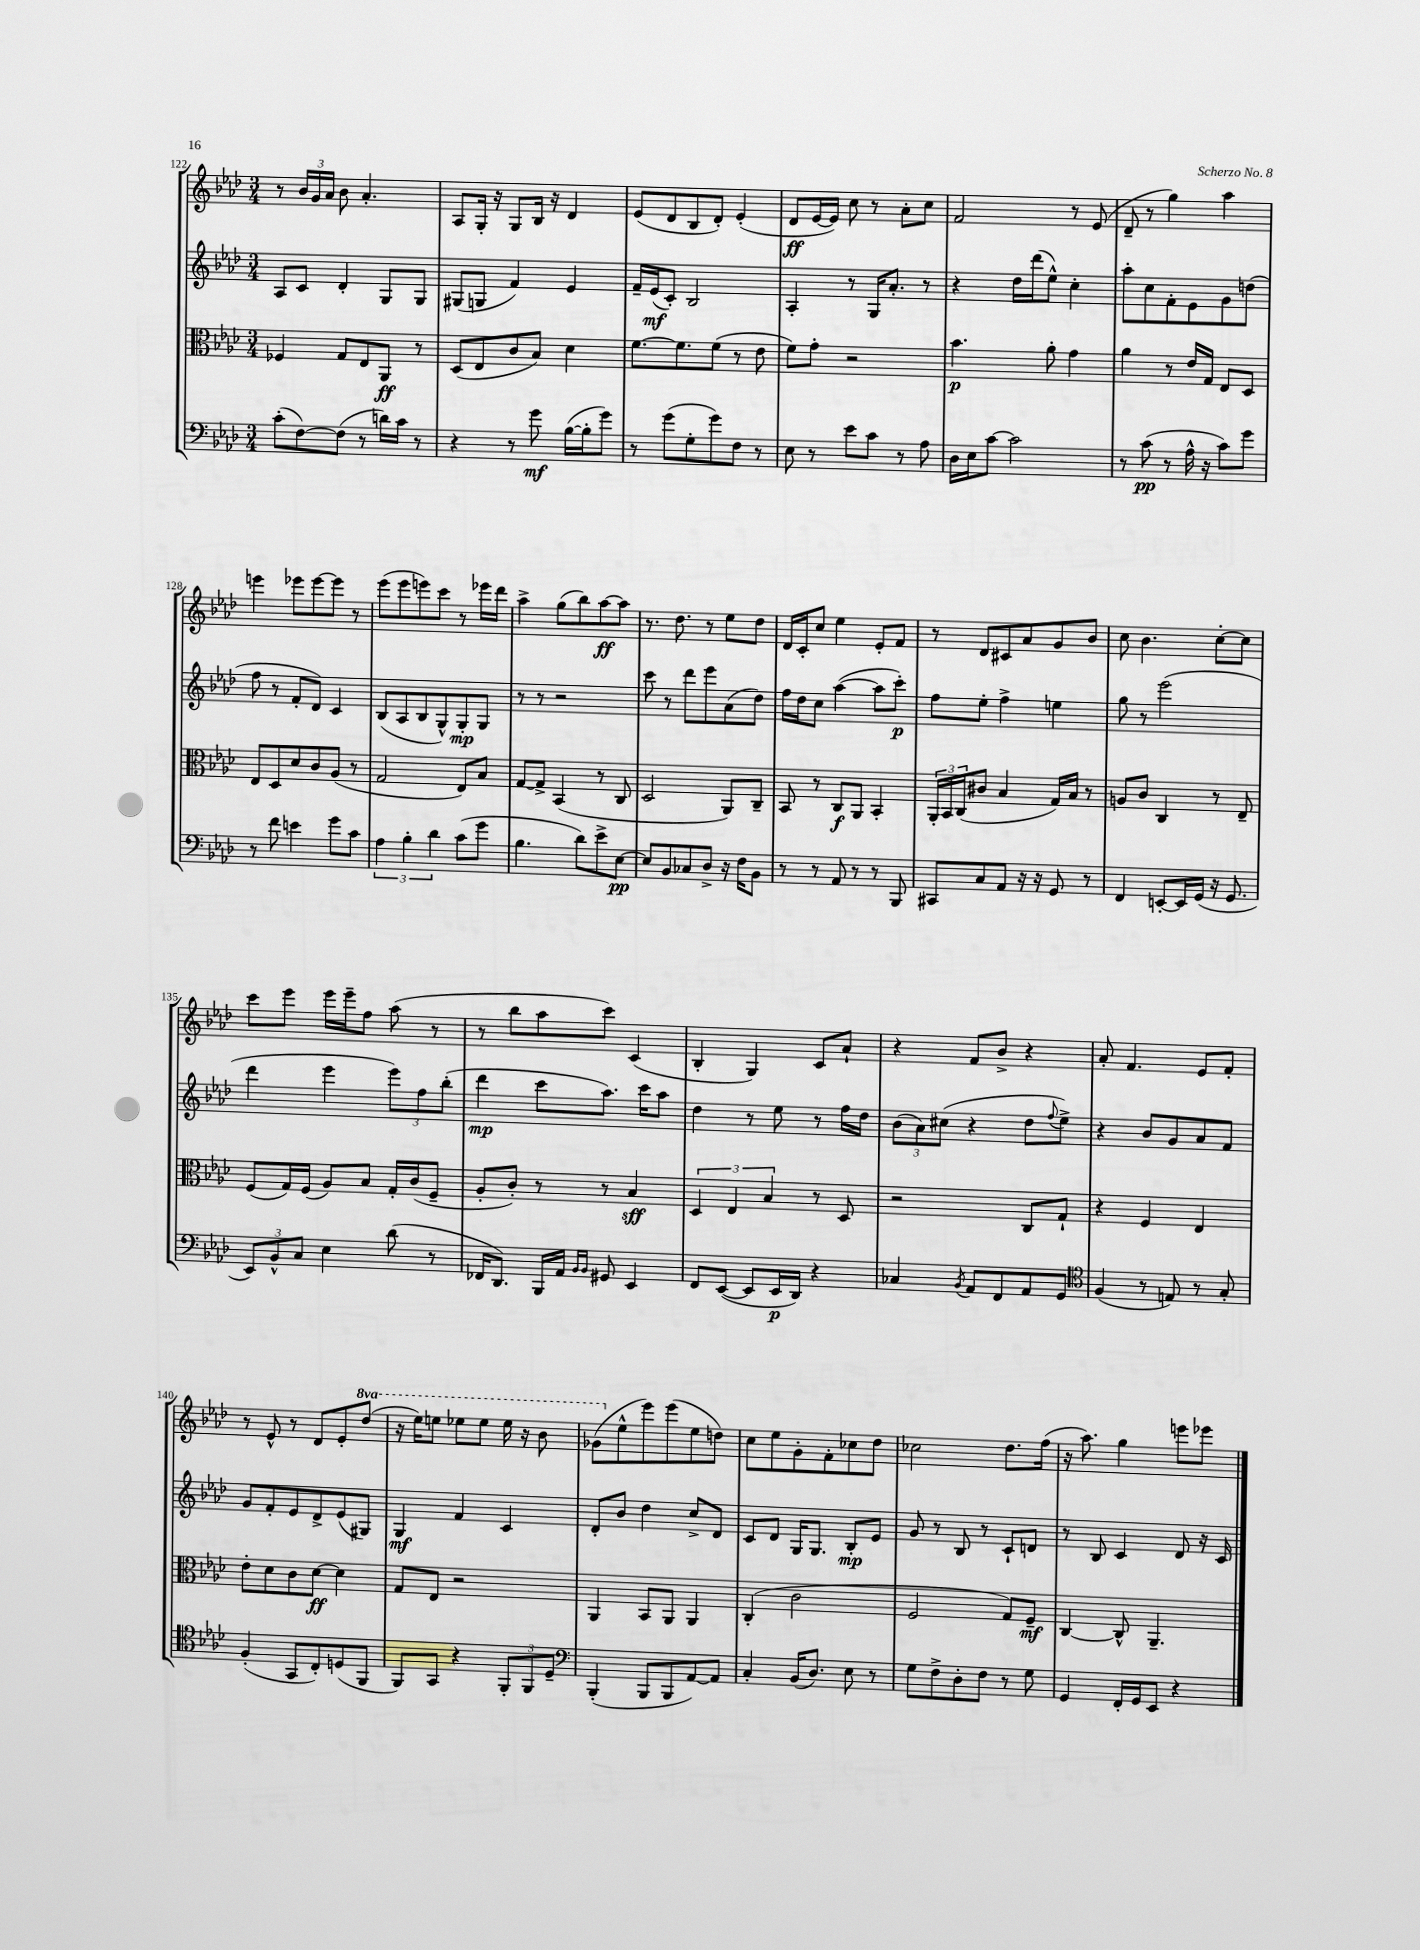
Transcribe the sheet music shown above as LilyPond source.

<<
\new StaffGroup <<
\new Staff = "s0" {
    \clef treble \key aes \major \numericTimeSignature \time 3/4 \set Staff.ottavationMarkups = #ottavation-simple-ordinals
    r8 \tuplet 3/2 { bes'16 g'16 aes'16 } bes'8 aes'4.-. |
    aes8 g16-. r16 g8 bes16 r16 des'4 |
    ees'8( des'8 bes8 des'8-.) ees'4-.( |
    des'8\ff ees'16~ ees'16) c''8 r8 aes'8-. c''8 |
    f'2 r8 ees'8( |
    des'8-- r8 g''4) aes''4 |
    e'''4 ees'''8 ees'''8~ ees'''8 r8 |
    ees'''8( ees'''8 e'''8) c'''8 r8 ees'''16 des'''16 |
    aes''4-> g''8( bes''8) aes''8~\ff aes''8 |
    r8. des''8. r8 ees''8 des''8 |
    des'16 c'16-. c''8 ees''4 ees'8-. f'8 |
    r8 des'8 cis'8 aes'8 g'8 bes'8 |
    c''8 bes'4. c''8~-. c''8 |
    c'''8 ees'''8 ees'''16 ees'''16-- f''8 aes''8( r8 |
    r8 bes''8 aes''8 c'''8) c'4( |
    bes4-. g4) c'8 aes'8-! |
    r4 f'8 bes'8-> r4 |
    aes'8-. f'4. ees'8 f'8-. |
    r8 ees'8-^ r8 des'8 ees'8-. \ottava #1 des'''8( |
    r16 ees'''16) e'''8 ees'''8 ees'''8 ees'''16 r16 bes''8 |
    ges''8( \ottava #0 ees''8-^ ees'''8) ees'''8( ees''8 d''8) |
    c''8 ees''8 g'8-. f'8-. ces''8 des''8 |
    ces''2 des''8. f''16( |
    r16 aes''8.) g''4 e'''8 ees'''8 \bar "|." |
}
\new Staff = "s1" {
    \clef treble \key aes \major \numericTimeSignature \time 3/4
    aes8 c'8 des'4-. g8 g8 |
    gis8( g8 f'4) ees'4 |
    f'16-- ees'16\mf( c'8-.) bes2 |
    aes4-. r8 g16 aes'8.-. r8 |
    r4 des''16 des'''16( ees''8-^) c''4-. |
    aes''8-. c''8 f'8-. ees'8 g'8 d''8( |
    f''8 r8 f'8-. des'8) c'4 |
    bes8( aes8 bes8 g8-^) g8-.\mp g8 |
    r8 r8 r2 |
    c'''8 r8 des'''8 ees'''8 aes'8( des''8) |
    f''16 des''16 c''8 aes''4~( aes''8 c'''8-.\p) |
    f''8 ees''8-. f''4-> e''4 |
    g''8 r8 ees'''2( |
    des'''4 ees'''4 \tuplet 3/2 { ees'''8) f''8 bes''8-.( } |
    des'''4\mp c'''8 aes''8.) c'''16 aes''8 |
    des''4 r8 ees''8 r8 f''16 des''16 |
    \tuplet 3/2 { bes'8( aes'8) cis''8( } r4 des''8 \appoggiatura { f''8 } ees''8->) |
    r4 bes'8 g'8 aes'8 f'8 |
    g'8 f'8-. ees'8 des'8-> ees'8( gis8) |
    g4\mf f'4 c'4 |
    des'8-. bes'8 des''4 c''8-> des'8 |
    c'8 des'8 g16 g8. bes8-.\mp ees'8 |
    g'8 r8 bes8 r8 c'8-! d'8 |
    r8 bes8 c'4 des'8 r16 c'16 \bar "|." |
}
\new Staff = "s2" {
    \clef alto \key aes \major \numericTimeSignature \time 3/4
    fes4 g8 ees8 aes,8\ff r8 |
    des8( ees8 c'8 bes8) des'4 |
    f'8.~ f'8. f'8( r8 ees'8 |
    f'8) g'8-. r2 |
    bes'4.\p aes'8-. g'4 |
    aes'4 r8 ees'16 g16 ees8 des8 |
    ees8 des8 des'8 c'8 aes8( r8 |
    g2 ees8) bes8 |
    g8~ g8-> bes,4( r8 c8 |
    des2 aes,8) c8-- |
    bes,8 r8 c8\f aes,8 bes,4-. |
    \tuplet 3/2 { aes,16-. bes,16 c16( } cis'8 bes4 g16) bes16 r8 |
    a8 c'8 c4 r8 ees8-- |
    f8( g16) f16( aes8) bes8 g16-. c'16( f8-- |
    aes8-. c'8-.) r8 r8 bes4\sff |
    \tuplet 3/2 { des4 ees4 bes4 } r8 des8 |
    r2 c8 g8-! |
    r4 f4 ees4 |
    ees'8-. des'8 c'8 des'8~\ff des'4 |
    g8 ees8 r2 |
    aes,4 bes,8 aes,8 aes,4 |
    c4-.( c'2 |
    f2 g8) f8--\mf |
    c4~ c8-^ aes,4.-- \bar "|." |
}
\new Staff = "s3" {
    \clef bass \key aes \major \numericTimeSignature \time 3/4
    c'8-.( f8~) f8( r8 d'16) c'16 r8 |
    r4 r8 g'8\mf bes16~( bes16-. g'8) |
    r8 g'8( g8-. g'8) f8 r8 |
    ees8 r8 ees'8 c'8 r8 aes8 |
    des16 ees16 c'8~ c'2 |
    r8 c'8\pp( r8 aes16-^ r16 c'8) g'8 |
    r8 f'8 e'4 g'8 c'8 |
    \tuplet 3/2 { aes4 bes4-. des'4 } c'8( g'8 |
    bes4. des'8) ees'8-> ees8~\pp |
    ees8 bes,8 ces8 des8-> r16 f16 bes,8 |
    r8 r8 aes,8 r8 r8 bes,,8 |
    cis,8 c8 aes,8 r16 r16 g,8 r8 |
    f,4 e,8~-. e,16 g,16( r16 g,8. |
    \tuplet 3/2 { ees,8) bes,8-^ c8 } ees4 des'8( r8 |
    fes,16 des,8.) bes,,16 aes,16 \grace { bes,16 bes,16 } gis,8 ees,4 |
    f,8 ees,8~( ees,8 ees,16\p des,16) r4 |
    ces4 \acciaccatura { bes,8 } aes,8 f,8 aes,8 g,8 |
    \clef tenor f4( r8 e8) r8 g8-. |
    f4-.( g,8 c8-.) d8( f,8 |
    f,8) g,8 r4 \tuplet 3/2 { f,8-. f,8 des8-- } |
    \clef bass bes,,4-.( bes,,8 bes,,8 aes,8~) aes,8 |
    c4-. bes,16( des8.) ees8 r8 |
    g8 f8-> des8-. f8 r8 g8 |
    g,4 f,16-. g,16 ees,8 r4 \bar "|." |
}
>>
>>
\layout { \context { \Score currentBarNumber = #122 } }
